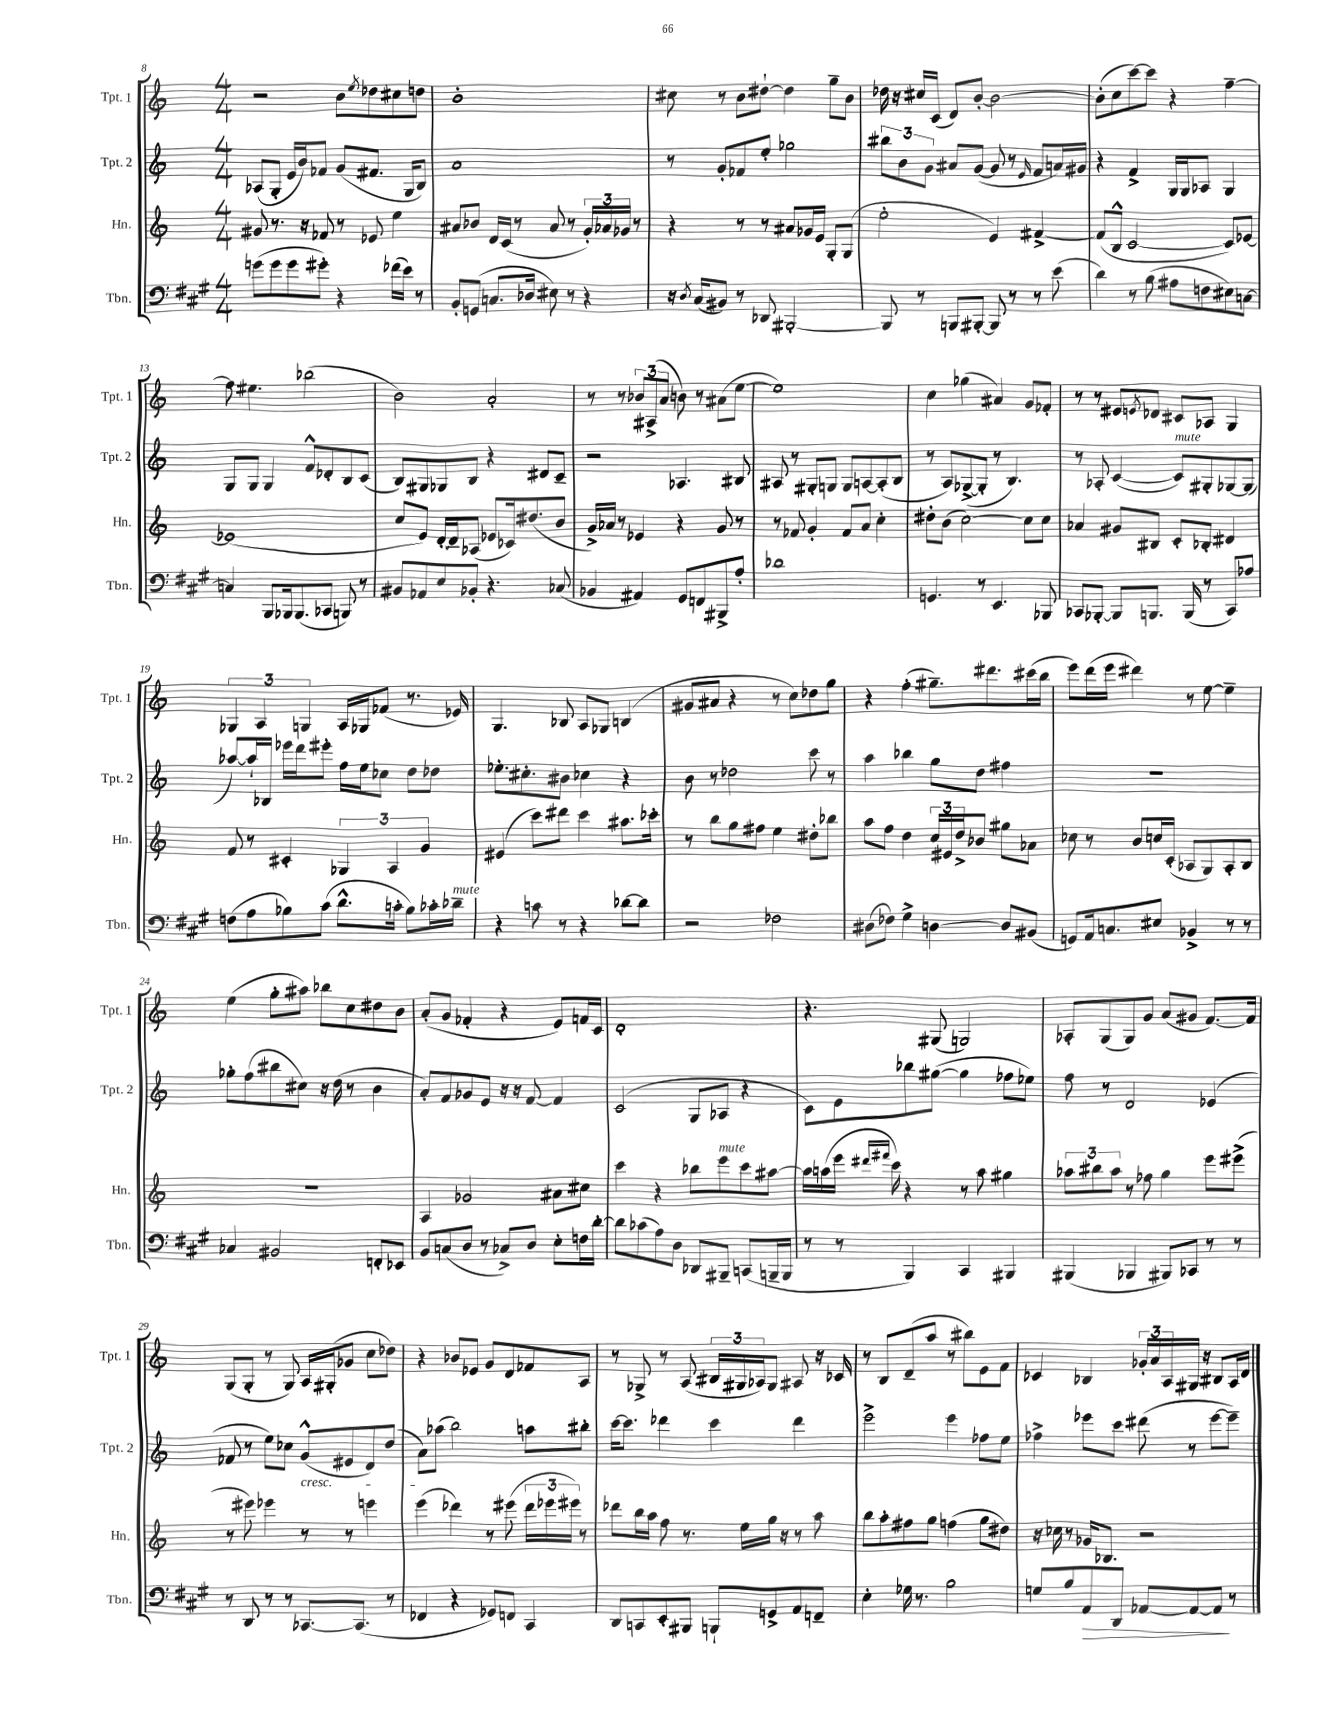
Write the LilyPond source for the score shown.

<<
\new StaffGroup <<
\new Staff = "s0" \with { instrumentName = "Tpt. 1" shortInstrumentName = "Tpt. 1" } {
    \clef treble \key c \major \numericTimeSignature \time 4/4
    r2 b'8 \acciaccatura { e''8 } des''8 cis''8 d''8 |
    b'1-. |
    cis''8 r8 b'8 dis''8~-! dis''4 g''8-- b'8 |
    des''16 r16 cis''16 c'16( d'8) b'8~-. b'2~ |
    b'8-.( c''8 c'''8~) c'''8 r4 f''4~-- |
    f''8 eis''4. bes''2( |
    b'2) a'2-. |
    r8 r8 \tuplet 3/2 { bes'8 ais8->( a'8 } b'8) r8 ais'8( e''8~ |
    e''1) |
    c''4 ges''4( ais'4) g'8 fes'8-. |
    r8 r8 eis'8 \acciaccatura { e'8 } des'8 cis'8 aes8 g4 |
    \tuplet 3/2 { ges4 a4 g4 } a16 ges16 fes'8( r8. ees'16) |
    g4. bes8 a8 ges8 b4( |
    gis'8 ais'8 r4 r8 c''8) des''8 g''8 |
    r4 f''4-.( gis''8.--) dis'''8. cis'''16( b''16 |
    e'''8) d'''16( e'''16 dis'''4) r8 e''8~ e''4-- |
    e''4( g''8-. ais''8) bes''8 c''8 dis''8 b'8 |
    a'8-.( g'8 fes'4-. r4 e'8) f'16 c'16 |
    d'1-. |
    r4. gis8( g2) |
    aes8-. g8( g8) g'8 a'8( gis'8 f'8.~) f'16 |
    g8( g8-. r8 g8) a16 gis16-.( ges'8 c''8 des''8) |
    r4 bes'8 ees'8 g'8 d'8 fes'8 a8 |
    r8 ges8-> r8 a8( \tuplet 3/2 { bis16 gis16 aes16) } gis8 ais8 r16 ces'16 |
    r8 b8 d'8--( a''8 r8 bis''8) e'8 f'8 |
    ces'4 bes4 \tuplet 3/2 { ges'16-. a'16 a16 } gis16 r16 bis8 a16 d'16 \bar "|." |
}
\new Staff = "s1" \with { instrumentName = "Tpt. 2" shortInstrumentName = "Tpt. 2" } {
    \clef treble \key c \major \numericTimeSignature \time 4/4
    aes8( g8-. e'16 b'16) fes'8 g'8( fis'8. g16 b8) |
    a'1 |
    r8 g'8-. fes'8 e''8-. ges''2 |
    \tuplet 3/2 { bis''8 b'8 g'8 } ais'8 g'8~( g'8 r8 \grace { e'16 } f'8 a'16) gis'16 |
    r4 f'4-> g16 g16 aes8 g4 |
    g8 g8 g4 f'8-^ des'8-. b8 c'8( |
    b8) gis8 ges8 b8 r4 dis'8 c'8-- |
    r2 aes4. bis8 |
    ais8 r8 gis8-. g8 g8 a8~ a8-.( b8 |
    r8 a8) ges8~->( ges8-. r8 b4.) |
    r8 aes8-. c'4~( c'8^\markup { \italic "mute" }) gis8-. ges8~ ges8( |
    aes''8~) aes''16-! bes16 ees'''16 d'''16 eis'''8-. f''16 e''16 ces''8 d''8 des''8 |
    ees''8.-. cis''8.-. bis'8 ces''4 r4 |
    b'8 r8 des''2 c'''8 r8 |
    a''4 bes''4 g''8 d''8 fis''4 |
    r1 |
    ges''8-. f''8( bis''8 cis''8) r16 d''16( r8 b'4 |
    a'8-.) f'8 ges'8 e'8 r16 r16 f'8~ f'4 |
    c'2( g8 aes8 r4 |
    c'8) e'8 bes''8 gis''8~( gis''4 fes''8 ees''8) |
    f''8 r8 d'2 ees'4( |
    fes'8 r8 e''8) ces''8 g'8-^\cresc( eis'8 d'8) d''8( |
    a'8) aes''8\!( b''2) a''8 bis''8-. |
    c'''16~ c'''8. des'''4 c'''4 des'''4 |
    e'''2-> e'''4 fes''8 e''8 |
    fes''4-> ees'''8 c'''8 dis'''8( r8 ees'''8~ ees'''8--) \bar "|." |
}
\new Staff = "s2" \with { instrumentName = "Hn." shortInstrumentName = "Hn." } {
    \clef treble \key c \major \numericTimeSignature \time 4/4
    gis'8 r8. r16 fes'8 r8 ees'8 e''4 |
    ais'8 bes'8 d'16 c'16( r8 ais'8 r8 \tuplet 3/2 { g'16-.) aes'16 ges'16 } r8 |
    r4 r8 r8 ais'8 ges'16 e'16 g8-. g8( |
    e''2-. e'4) fis'4~-> |
    fis'8( b8-^ c'2~ c'8) ees'8~ |
    ees'1( |
    c''8 e'8) d'16~-. d'16-- aes8( ees'8 ces'16) dis''8.( b'8 |
    g'16->) aes'16 r8 ees'4 r4 g'8 r8 |
    r8 fes'8 g'4-. fes'8 a'8 c''4-. |
    dis''8-. b'8( c''2~) c''8 c''8 |
    aes'4 gis'8 bis8 c'8-. bes8-. dis'4 |
    f'8 r8 cis'4-. \tuplet 3/2 { ges4 a4 g'4 } |
    eis'4( c'''8) dis'''8 c'''4 ais''8. ces'''16-. |
    r8 b''8 g''8 fis''8 e''4 dis''8-. bes''8 |
    a''8 f''8 d''4 \tuplet 3/2 { c''16 eis'16 d''16-> } bes'8 gis''8 aes'8 |
    ces''8 r8 b'8 c''16 c'16-.( aes8 g8) aes8-. b8 |
    R1 |
    a4 ges'2 ais'8 cis''8 |
    c'''4 r4 bes''8 e'''8^\markup { \italic "mute" } c'''8 ais''8~ |
    ais''16 a''16( e'''16 \grace { dis'''16 fis'''16 } c'''16) r4 r8 a''8 gis''4 |
    \tuplet 3/2 { aes''8 bis''8 aes''8 } r8 fes''8 g''4 e'''8 eis'''8->( |
    r8 eis'''8) ees'''4 r8 r8 e'''4 |
    e'''4( des'''4) r8 eis'''8( \tuplet 3/2 { des'''16 ees'''16 eis'''16) } r8 |
    des'''8 b''16 a''16 f''8 r8. e''16 g''16 r16 r8 a''8 |
    b''8 a''8-. fis''8 g''8 f''4( g''8 dis''8) |
    r16 ces''16 r8 ges'16 bes8. r2 \bar "|." |
}
\new Staff = "s3" \with { instrumentName = "Tbn." shortInstrumentName = "Tbn." } {
    \clef bass \key a \major \numericTimeSignature \time 4/4
    g'8( g'8 g'8 gis'8-.) r4 fes'16( e'16) r8 |
    b,8-. g,8( c8. des16 eis8) r8 r4 |
    r16 \acciaccatura { d8 } cis16( bis,8) r8 des,8 bis,,2~-. |
    bis,,8 r8 b,,8 bis,,8~-. bis,,8 r8 r8 e'8( |
    d'4) r8 b8( ais8 f8 eis8) c8~ |
    c4 b,,8 bes,,16 bes,,8.( ces,8 b,,8) r8 |
    bis,8 aes,8 e8 bes,8-. r4. ces8( |
    bes,4 ais,4) gis,8 f,8 bis,,8-> a8-. |
    des'1 |
    g,4. r8 e,4. bes,,8 |
    ces,8 bes,,8~-. bes,,8 b,,8. b,,16( r8 ces,8) aes8 |
    f8( a8 bes8) cis'8( d'8.-^ c'16-. bes8) ces'16-. des'16--^\markup { \italic "mute" } |
    r4 c'8 r8 r4 des'8~ des'8 |
    r2 fes2 |
    dis8( fes8) gis4-> d4~ d8 bis,8( |
    g,8) a,16 c8. eis8 bes,4-> r8 r8 |
    ces4 bis,2 f,8-. ees,8 |
    b,8 c8( d8 r8 ces8->) d8 e8-. f16 d'16~-. |
    d'8 ces'8( a8) d8 des,8 bis,,8-- c,8( b,,16-- b,,16 |
    r8 r8 b,,4) cis,4 bis,,4 |
    bis,,4( bes,,4 bis,,8) ces,8 r8 r8 |
    r8 d,8 r8 r8 ces,8.~ ces,8.( r8 |
    fes,4 r4 ges,8) f,8 cis,4 |
    d,8 c,8 e,8-. bis,,8 b,,8-! g,8-> a,8 f,8-- |
    e4-. ges16 r8. b2 |
    g8 b8 a,8\> d,8 aes,8~ aes,8~ aes,8\! r8 \bar "|." |
}
>>
>>
\layout { \context { \Score currentBarNumber = #8 } }
